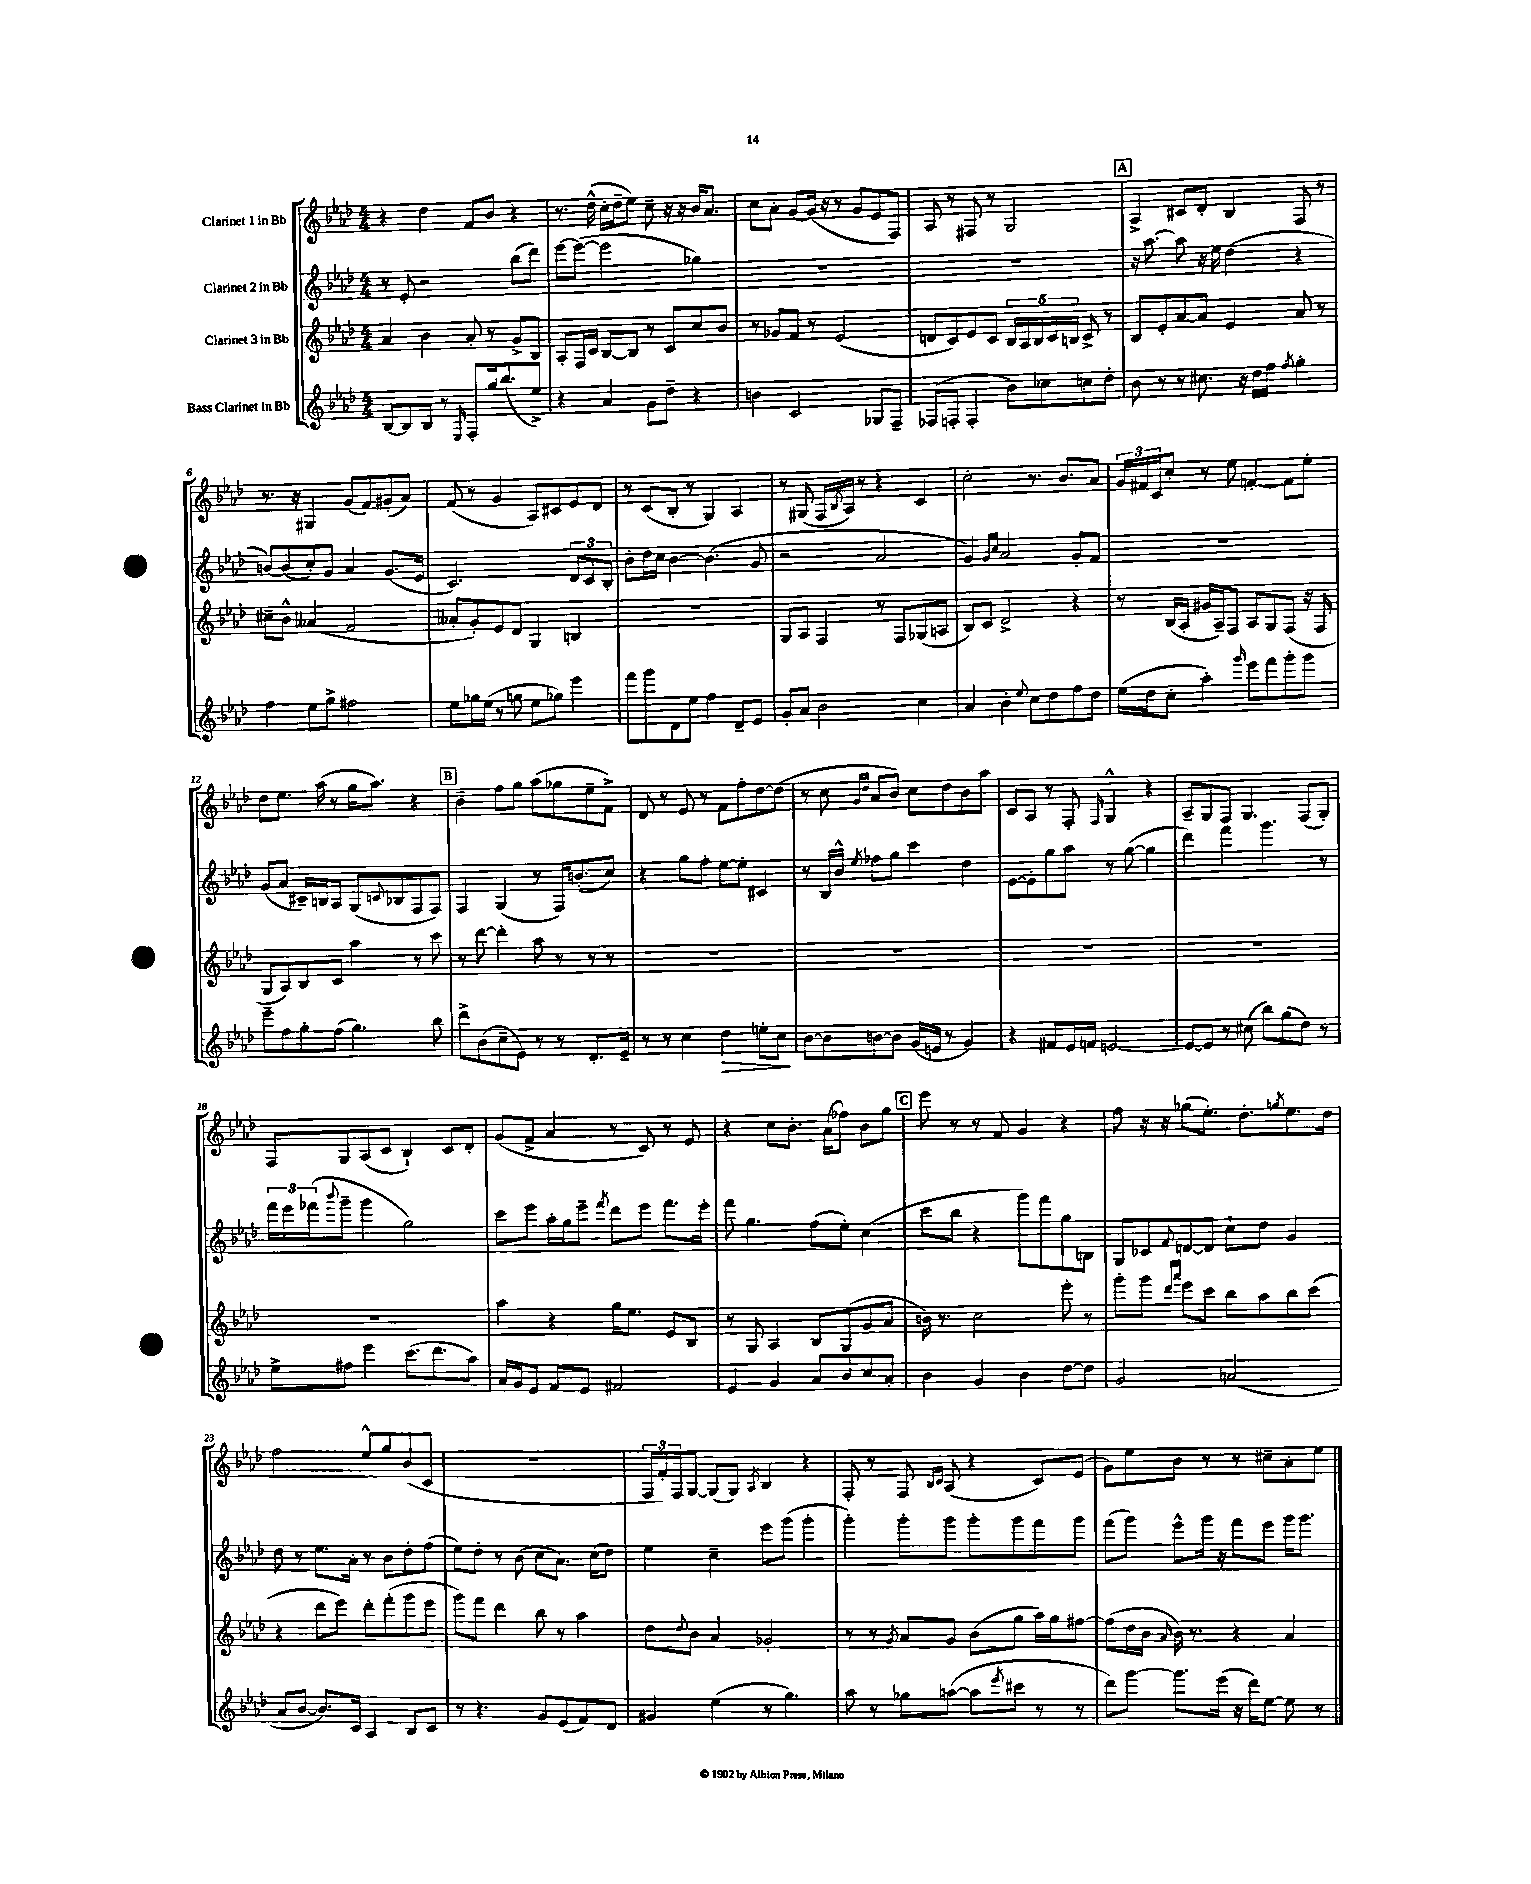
<<
\new StaffGroup <<
\new Staff = "s0" \with { instrumentName = "Clarinet 1 in Bb" } {
    \clef treble \key aes \major \numericTimeSignature \time 4/4
    r4 des''4 f'8 bes'8 r4 |
    r8. des''16-^( c''16-. des''16-- ees''8) c''8-- r16 r16 bes'16 aes'8. |
    c''8 aes'8-. g'8~ g'16( r16 r8 g'8 ees'8 f8) |
    aes8 r8 fis8 r8 g2 |
    \mark \markup { \box "A" } aes4-> cis'8 des'8-. bes4 f8 r8 |
    r8. r16 gis4 g'8( f'8) gis'8-.( aes'8) |
    f'8( r8 g'4 aes8) cis'8 ees'8 des'8 |
    r8 c'8( bes8-. r8 g4) aes4 |
    r8 gis8( f16 \acciaccatura { bes8 } aes16) r8 r4 c'4 |
    c''2-. r8. bes'8. aes'8 |
    \tuplet 3/2 { g'16 fis'16 c'16 } c''8-. r8 ees''8 f'4~-. f'8 ees''8-. |
    des''8 ees''8. aes''16( r8 g''16 aes''8.) r4 |
    \mark \markup { \box "B" } bes'4-- f''8 g''8 aes''8( ges''8 ees''8-- f'8->) |
    des'8 r8 ees'8 r8 f'8 f''8-. des''8~ des''8( |
    r8 c''8 \grace { g'16 des''16 } aes'8 bes'8) c''8 des''8 bes'8 aes''8 |
    c'8 aes8 r8 f8-. \grace { f16 } g4-^ r4 |
    aes8-- g8 f8 g4. f8( g8-.) |
    f8 g8 aes8( c'8 bes4-!) c'8 des'8-. |
    g'8( f'8-> aes'4 r8 c'8) r8 ees'8 |
    r4 c''8 bes'8.-. aes'16( fes''8) bes'8 g''8 |
    \mark \markup { \box "C" } ees'''8 r8 r8 f'8 g'4 r4 |
    f''8 r16 r16 ges''8( ees''8.-.) des''8.-. \acciaccatura { g''8 } ees''8. des''16 |
    f''2 ees''8-^ g''8 bes'8( c'8 |
    R1 |
    \tuplet 3/2 { f16 f'16-.) f16 } g8~ g8( g8) \acciaccatura { aes8 } bes4 r4 |
    f8-. r8 f8 \grace { bes16 c'16 } aes8( r4 c'8) ees'8( |
    g'8) ees''8 bes'8 r8 r8 cis''8-- aes'8-. ees''8 \bar "|." |
}
\new Staff = "s1" \with { instrumentName = "Clarinet 2 in Bb" } {
    \clef treble \key aes \major \numericTimeSignature \time 4/4
    r8 ees'8-. r2 bes''8( des'''8) |
    ees'''8~ ees'''8~( ees'''2 ges''4) |
    R1 |
    R1 |
    \mark \markup { \box "A" } r16 aes''8.~ aes''8 r16 ees''16 des''4( r4 |
    b'8~) b'8( c''8-.) g'8 aes'4 g'8.( ees'16 |
    c'2.) \tuplet 3/2 { des'8 c'8 bes8-. } |
    bes'8-. des''16 c''16 bes'4~ bes'4.( g'8 |
    r2 aes'2 |
    g'4) \grace { g'16 c''16 } aes'2 g'8-. f'8 |
    R1 |
    g'8( aes'8 cis'16--) b16 aes8 g8( \appoggiatura { c'8 } bes8 f8 f8) |
    \mark \markup { \box "B" } f4 g4( r8 f16) b'8.-.( c''8) |
    r4 g''8 f''8-. ees''8~ ees''8-. cis'4 |
    r8 bes16 bes'16-^ \acciaccatura { ees''8 } fes''8 g''8 c'''4 des''4 |
    ees'8~ ees'8-. g''8 aes''8 r8 g''8~( g''4 |
    des'''4) f'''4 g'''4. r8 |
    \tuplet 3/2 { f'''16 ees'''16 fes'''16( } \appoggiatura { bes'''8 } g'''8-- g'''4 g''2) |
    c'''8 ees'''8 aes''16-. g''16 ees'''8-- \acciaccatura { f'''8 } des'''8 ees'''8 f'''8. ees'''16-. |
    f'''8 g''4. f''8( ees''8-.) c''4( |
    \mark \markup { \box "C" } c'''8 bes''8 r4 g'''8) f'''8 g''8 b8 |
    g8 ces'8 \appoggiatura { f'8 } d'8~ d'8 c''8-! des''8 g'4 |
    des''8 r8 ees''8. aes'16-. r8 bes'8 des''8-. f''8( |
    ees''8) des''8-. r8 bes'8( c''8 aes'8.) c''16( des''8) |
    ees''4 c''4-- ees'''8 g'''8( g'''4-. |
    g'''4-.) g'''8-. g'''8 g'''8-. g'''8 f'''8 g'''8 |
    f'''8( g'''8) ees'''8-^ g'''16 r16 f'''8 ees'''8 g'''16 g'''8. \bar "|." |
}
\new Staff = "s2" \with { instrumentName = "Clarinet 3 in Bb" } {
    \clef treble \key aes \major \numericTimeSignature \time 4/4
    aes'4 bes'4 aes'8-. r8 g'8-> bes8 |
    aes8-. f16 c'16 bes8~ bes8 r8 c'8 c''8 bes'8 |
    r8 ges'8 f'8 r8 ees'2( |
    d'8 c'8) ees'8 c'8 \tuplet 5/4 { bes16 aes16 bes16 c'16 b16 } c'8-> r8 |
    \mark \markup { \box "A" } bes8 ees'8-. aes'8~ aes'8 ees'4 aes'8 r8 |
    cis''8-- bes'8-^ aeses'4( f'2 |
    aeses'8-. g'8-.) ees'8 des'8 g4 b4 |
    R1 |
    g8 aes8 f4 r8 f8 ges8( a8 |
    bes8) c'8 des'2-> r4 |
    r8 bes16( aes16-. gis'16 aes16--) f8 aes8 g8 f8( r16 f16 |
    g8 aes8) bes8 c'8 aes''4 r8 c'''8 |
    \mark \markup { \box "B" } r8 des'''8~ des'''4-. aes''8 r8 r8 r8 |
    R1 |
    R1 |
    R1 |
    R1 |
    R1 |
    aes''4 r4 g''16 ees''8. ees'8 bes8 |
    r8 g8 aes4 bes8 g8( g'8 aes'8 |
    \mark \markup { \box "C" } b'16) r8. c''2 ees'''8-. r8 |
    g'''8-. g'''8 \grace { des'''16 aes'''16 } ees'''8 c'''8 bes''8 aes''8 bes''8 c'''8( |
    r4 des'''8 ees'''8) des'''8-. f'''8-.( g'''8 ees'''8 |
    g'''8) f'''8 des'''4 bes''8 r8 aes''4 |
    des''8 \appoggiatura { des''8 } bes'8 aes'4 ges'2-. |
    r8 r8 \acciaccatura { g'8 } aes'8 g'8 bes'8( g''8 aes''16) g''16 fis''8~ |
    fis''8( des''16 bes'16 \grace { aes'16 } bes'16) r8. r4 aes'4 \bar "|." |
}
\new Staff = "s3" \with { instrumentName = "Bass Clarinet in Bb" } {
    \clef treble \key aes \major \numericTimeSignature \time 4/4
    bes8~ bes8 bes8 r8 \grace { ees16 } f8-. g''16 bes''8.( ees''8->) |
    r4 aes'4 g'8 des''8-- r4 |
    b'4 c'2 ges8 f8-- |
    fes8( f8-. f4-. bes'8) ces''8 c''8 des''8-. |
    \mark \markup { \box "A" } bes'8 r8 r8 cis''8. r16 des''16 f''16 \acciaccatura { f''8 } g''4-. |
    f''4 ees''8 g''8-> fis''2 |
    ees''8 ges''16 ees''16( r8 g''8 ees''8 ges''8) ees'''4 |
    f'''8 g'''8 des'8 ees''8 f''4 des'8-- ees'8 |
    g'8-. aes'8 bes'2 c''4 |
    aes'4 bes'4-. \appoggiatura { ees''8 } c''8 des''8 f''8 des''8 |
    ees''16( des''16 c''8-. aes''4-.) \grace { g'''16 } ees'''8 f'''8 g'''8-. g'''8 |
    ees'''8-- f''8 g''8-. f''8( g''4.) bes''8 |
    \mark \markup { \box "B" } des'''8-> bes'8( c''8-- ees'8) r8 r8 des'8.-. ees'16-- |
    r8 r8 c''4 des''4\> e''8-. c''8\! |
    bes'8~ bes'8 b'8~ b'8 g'16( e'16 r8 g'4) |
    r4 fis'8 ees'16 f'16 e'2~ |
    e'8~ e'8 r8 cis''8( bes''8) g''8( des''8) r8 |
    ees''8-> fis''8 ees'''4 c'''8.( des'''8. aes''8) |
    aes'16 g'16 ees'8 f'8 ees'8 fis'2 |
    ees'4 g'4 aes'8 bes'8 c''8 aes'8-. |
    \mark \markup { \box "C" } bes'4 g'4 bes'4 des''8~ des''8 |
    g'2 a'2( |
    aes'8 bes'8~ bes'8.) c'16 aes4 bes8 c'8 |
    r8 r4. g'8 ees'8( f'8) des'8 |
    gis'4 ees''4( r8 g''4.) |
    aes''8 r8 ges''8 a''8~( a''8 \acciaccatura { ees'''8 } cis'''8 r8 r8 |
    des'''8) g'''8~ g'''8. ees'''16( r16 des'''16) ees''8~ ees''8 r8 \bar "|." |
}
>>
>>
